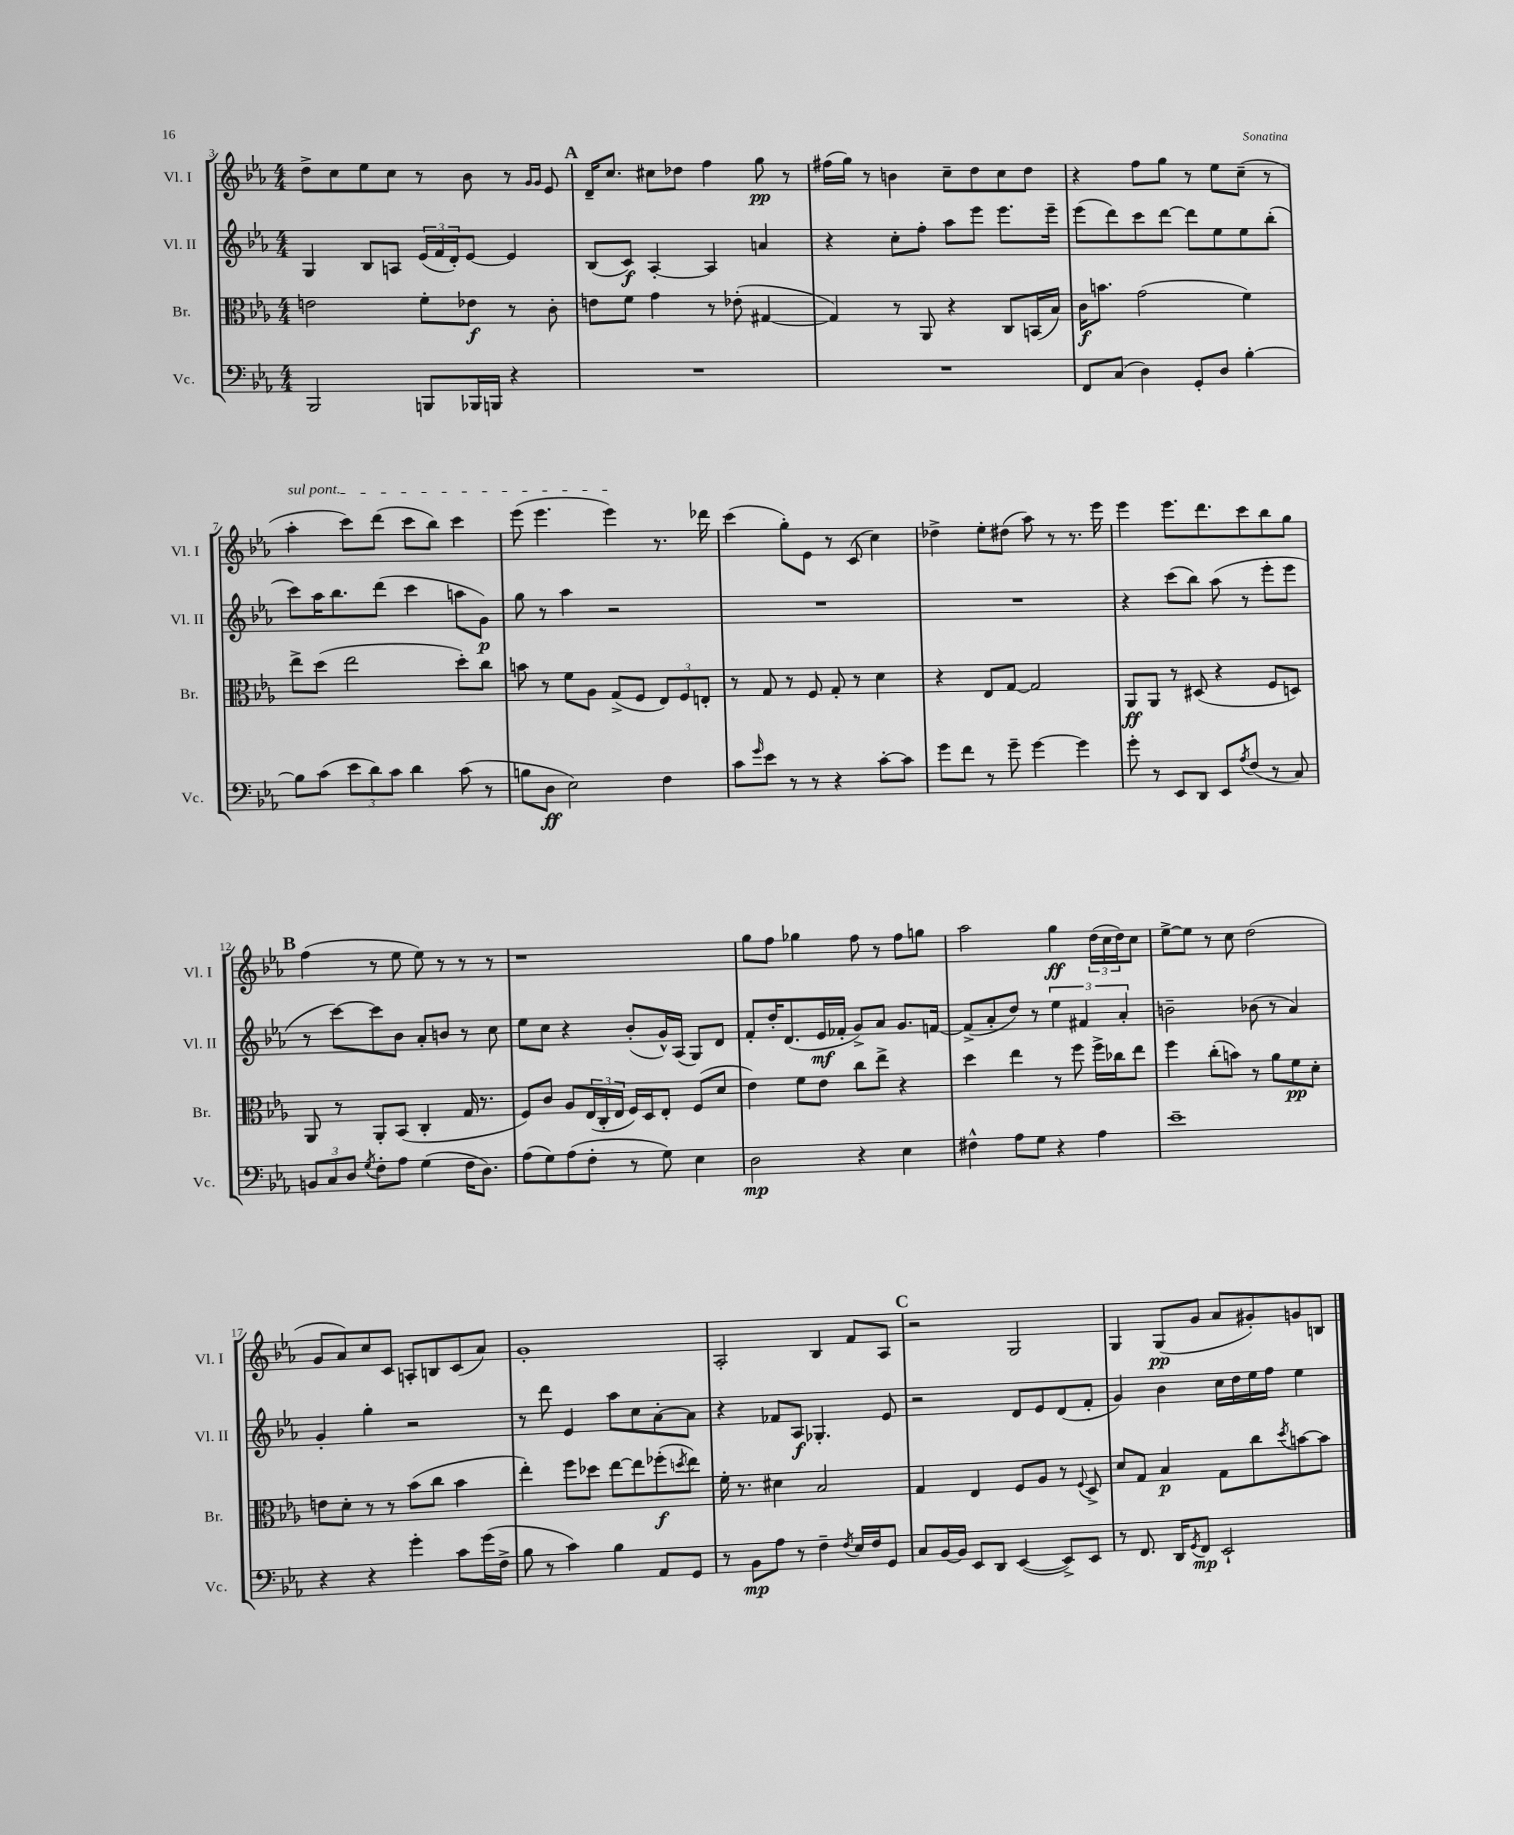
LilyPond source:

<<
\new StaffGroup <<
\new Staff = "s0" \with { instrumentName = "Vl. I" shortInstrumentName = "Vl. I" } {
    \clef treble \key ees \major \numericTimeSignature \time 4/4
    d''8-> c''8 ees''8 c''8 r8 bes'8 r8 \grace { g'16 g'16 } ees'8 |
    \mark \markup { \bold "A" } d'16-- c''8. cis''8 des''8 f''4 g''8\pp r8 |
    fis''16( g''16) r8 b'4 c''8-- d''8 c''8 d''8 |
    r4 f''8 g''8 r8 ees''8 c''8--( r8 |
    \once \override TextSpanner.bound-details.left.text = \markup { \italic "sul pont." } aes''4-.\startTextSpan c'''8) d'''8( c'''8 bes''8) c'''4 |
    ees'''8( ees'''4. ees'''4\stopTextSpan) r8. des'''16 |
    c'''4( g''8-.) ees'8 r8 c'8( c''4) |
    des''4-> ees''8-. dis''8( aes''8) r8 r8. ees'''16 |
    ees'''4 ees'''8. d'''8. c'''8 bes''8 g''8 |
    \mark \markup { \bold "B" } f''4( r8 ees''8 ees''8) r8 r8 r8 |
    r1 |
    g''8 f''8 ges''4 f''8 r8 f''8 g''8 |
    aes''2 g''4\ff \tuplet 3/2 { d''16( c''16 d''16) } c''8 |
    ees''8~-> ees''8 r8 c''8 d''2( |
    g'8 aes'8) c''8 c'8 a8-. b8 c'8( aes'8) |
    g'1-. |
    aes2-. bes4 f'8 aes8 |
    \mark \markup { \bold "C" } r2 g2 |
    g4 g8\pp( g'8 aes'8 gis'8-.) g'8 b8 \bar "|." |
}
\new Staff = "s1" \with { instrumentName = "Vl. II" shortInstrumentName = "Vl. II" } {
    \clef treble \key ees \major \numericTimeSignature \time 4/4
    g4 bes8 a8 \tuplet 3/2 { ees'16( f'16 d'16-.) } ees'8~ ees'4 |
    \mark \markup { \bold "A" } bes8( c'8\f) aes4~-. aes4 a'4 |
    r4 c''8-. f''8-. aes''8 ees'''8 ees'''8. ees'''16-- |
    ees'''8( d'''8) c'''8 d'''8~ d'''8 ees''8 ees''8 bes''8-.( |
    c'''8) aes''16 bes''8. d'''8( c'''4 a''8 g'8\p) |
    g''8 r8 aes''4 r2 |
    R1 |
    R1 |
    r4 c'''8( bes''8) aes''8( r8 ees'''8-. ees'''8 |
    \mark \markup { \bold "B" } r8 c'''8~) c'''8 bes'8 aes'8-. b'8 r8 c''8 |
    ees''8 c''8 r4 bes'8-.( g'16-^) aes16( g8) d'8 |
    f'8-. d''16-. d'8.( ees'16\mf fes'16-. g'8->) aes'8 g'8. f'16~ |
    f'8->( aes'8-. d''8) r8 \tuplet 3/2 { ees''4 fis'4 aes'4-. } |
    b'2-- bes'8( r8 aes'4) |
    g'4-. g''4-. r2 |
    r8 d'''8 ees'4 aes''8 c''8 aes'8~-. aes'8 |
    r4 fes'8 aes8\f ges4.-. ees'8 |
    \mark \markup { \bold "C" } r2 d'8 ees'8 d'8( f'8-. |
    g'4) bes'4 c''16 d''16 ees''16 f''16 ees''4 \bar "|." |
}
\new Staff = "s2" \with { instrumentName = "Br." shortInstrumentName = "Br." } {
    \clef alto \key ees \major \numericTimeSignature \time 4/4
    e'2 f'8-. ees'8\f r8 c'8-. |
    \mark \markup { \bold "A" } e'8 f'8 g'4 r8 ees'8-.( gis4~ |
    gis4) r8 aes,8 r4 c8 b,16( bes16) |
    c'16\f b'8. g'2( f'4) |
    ees''8-> d''8( ees''2 d''8-.) c''8 |
    b'8 r8 f'8 aes8 g8->( f8 \tuplet 3/2 { ees8) f8 e8-. } |
    r8 g8 r8 f8 g8-. r8 d'4 |
    r4 ees8 g8~ g2 |
    aes,8\ff aes,8 r8 dis8( r4 f8 d8) |
    \mark \markup { \bold "B" } aes,8 r8 aes,8-. bes,8( c4-. g16 r8. |
    f8) c'8 aes8 \tuplet 3/2 { ees16( c16-. ees16 } f16) d16 ees8-. f8( d'8 |
    ees'4) f'8 ees'8 c''8 ees''8-> r4 |
    d''4 ees''4 r8 f''8 f''16-> ces''16 ees''8 |
    f''4 c''8-.( b'8) r8 aes'8 f'8\pp d'8-. |
    e'8 d'8-. r8 r8 bes'8( c''8 bes'4 |
    ees''4-.) f''8 des''8 ees''8~ ees''8 fes''8-.\f( \acciaccatura { d''8 } ees''8) |
    f'16-. r8. dis'4 bes2 |
    \mark \markup { \bold "C" } g4 ees4 f8 aes8 r8 \appoggiatura { f8 } d8-> |
    d'8 g8 bes4\p g8 c''8 \acciaccatura { d''8 } b'8~ b'8 \bar "|." |
}
\new Staff = "s3" \with { instrumentName = "Vc." shortInstrumentName = "Vc." } {
    \clef bass \key ees \major \numericTimeSignature \time 4/4
    bes,,2 b,,8 bes,,16 b,,16 r4 |
    \mark \markup { \bold "A" } R1 |
    R1 |
    f,8 c8( d4) g,8-. d8 bes4~-. |
    bes8 c'8( \tuplet 3/2 { ees'8 d'8) c'8 } d'4 c'8( r8 |
    b8 d8\ff ees2) f4 |
    c'8 \grace { g'16 } ees'8 r8 r8 r4 c'8~-. c'8 |
    g'8 f'8 r8 g'8-- g'4~ g'4 |
    g'8-. r8 ees,8 d,8 ees,8 \acciaccatura { aes8 } f8( r8 c8) |
    \mark \markup { \bold "B" } \tuplet 3/2 { b,8 c8 d8 } \acciaccatura { g8 } f8-. aes8 g4( f16 d8.) |
    aes8( g8) aes8( f8-. r8 g8) ees4 |
    d2\mp r4 ees4 |
    fis4-^ aes8 g8 r4 aes4 |
    ees'1-- |
    r4 r4 g'4-. c'8 g'16( f16-> |
    bes8 r8 c'4) bes4 aes,8 g,8 |
    r8 bes,8\mp aes8 r8 f4-- \acciaccatura { f8 } ees16 f16 g,8 |
    \mark \markup { \bold "C" } c8 bes,16~ bes,16 ees,8 d,8 ees,4~( ees,8->) ees,8 |
    r8 f,8. d,16 \acciaccatura { g,8 } f,8\mp ees,2-! \bar "|." |
}
>>
>>
\layout { \context { \Score currentBarNumber = #3 } }
